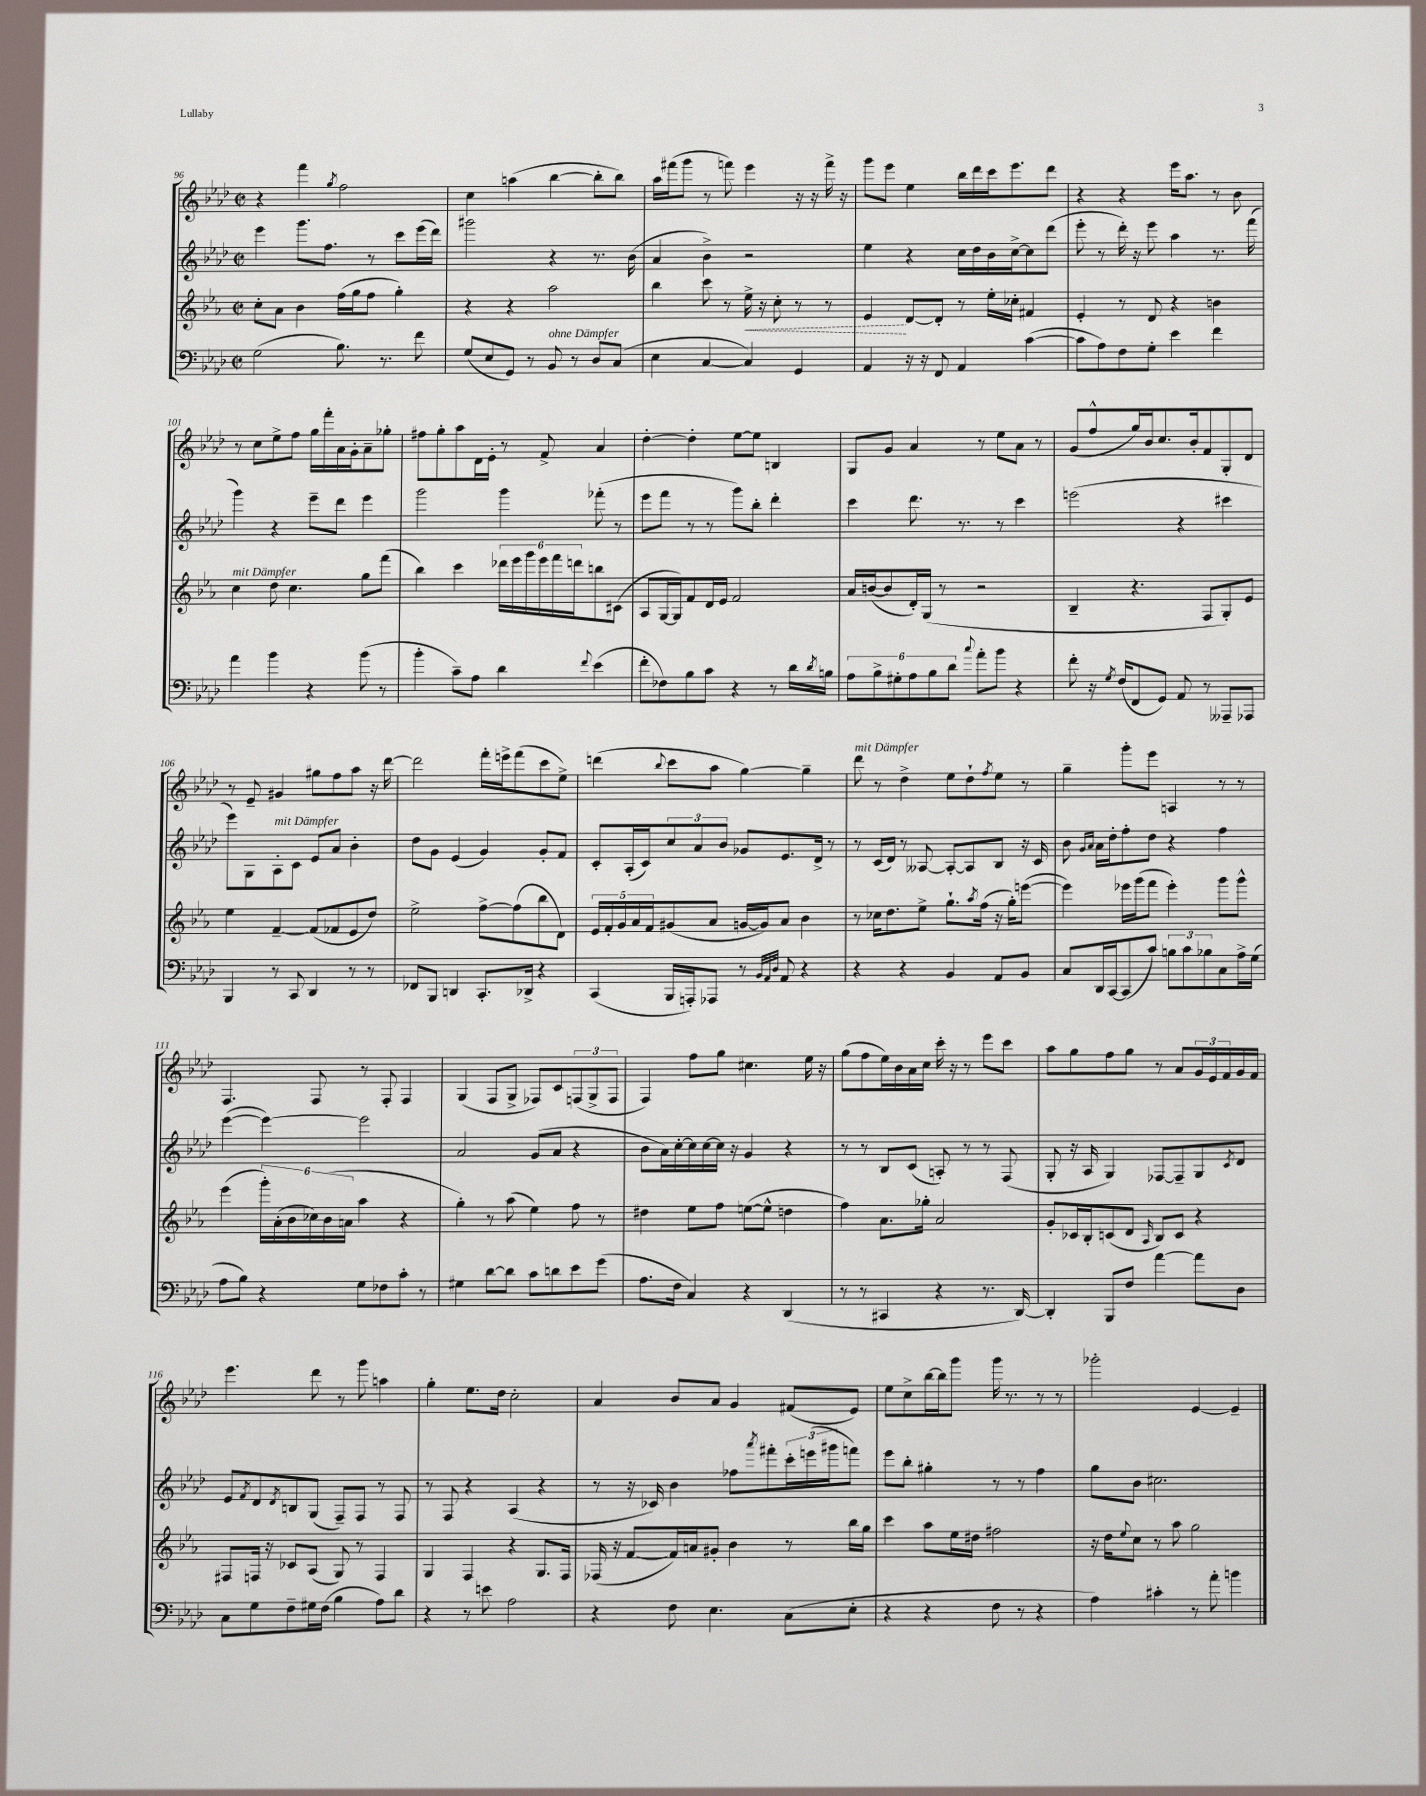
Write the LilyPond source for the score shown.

<<
\new StaffGroup <<
\new Staff = "s0" {
    \clef treble \key aes \major \defaultTimeSignature \time 2/2
    r4 f'''4 \acciaccatura { g''8 } f''2 |
    c''4 a''4( bes''4~ bes''8-. bes''8) |
    aes''16 fis'''16( g'''8 r8 f'''8) ees'''4 r16 r16 f'''16-> r16 |
    g'''8 ees'''8 ees''4 bes''16 des'''16 c'''16 ees'''8. des'''8 |
    r4 r4 ees'''16 aes''8. r8 bes'8 |
    r8 c''8 ees''8-> f''8 g''16 f'''16-. aes'16 g'16-. aes'8-- ges''8-. |
    fis''8 g''8-. aes''8 des'16 ees'16-. r8 f'8-> aes'4 |
    des''4~-. des''4-. ees''8~ ees''8 b4 |
    g8 g'8 aes'4 r8 ees''8 aes'8 r8 |
    g'8( f''8-^ g''16) bes'16 c''8. bes'16-. f'8 g8-. des'8 |
    r8 ees'8-- gis'4 gis''8 f''8 aes''8 r16 des'''16~ |
    des'''2 f'''16-. e'''16-> f'''8( c'''8 ees''8->) |
    d'''4( \appoggiatura { bes''8 } c'''8 aes''8 g''4~) g''4-- |
    des'''8^\markup { \italic "mit Dämpfer" } r8 des''4-> ees''8 des''8-! \acciaccatura { f''8 } ees''8 r8 |
    g''4-- g'''8-. ees'''8 a4 r8 r8 |
    f4. f8 r8 f8-. f4 |
    g4( f8 g8-> fes8) c'8 \tuplet 3/2 { f8( g8-> f8 } |
    f4) f''8 g''8 cis''4. ees''16 r16 |
    g''8( f''8 ees''16) bes'16 aes'16 c''16 c'''16-. r16 r8 ees'''8 c'''8 |
    aes''8 g''8 f''8 g''8 r8 aes'8 \tuplet 3/2 { g'16 ees'16 f'16 } g'16 f'16 |
    ees'''4. des'''8 r8 g'''8 a''4 |
    g''4-. ees''8. des''16 c''2-. |
    aes'4 bes'8 aes'8 g'4 fis'8( ees'8) |
    ees''8 c''8-> bes''16~ bes''16 g'''8 g'''16 r8. r8 r8 |
    ges'''2-. ees'4~ ees'4-- \bar "|." |
}
\new Staff = "s1" {
    \clef treble \key aes \major \defaultTimeSignature \time 2/2
    ees'''4 g'''8. f''8. r8 c'''8 ees'''16( des'''16) |
    gis'''2 r4 r8. bes'16( |
    aes'4 bes'4->) r2 |
    ees''4 r4 c''16 des''16 bes'16 c''16~-> c''8 des'''8( |
    ees'''8-. r8 des'''16-.) r16 ees'''8 aes''4 r8. f'''16( |
    g'''4) r4 ees'''8-- des'''8 ees'''4 |
    g'''2 g'''4 fes'''8-.( r8 |
    ees'''8 f'''8 r8 r8 g'''8) bes''8-. des'''4-. |
    c'''4 des'''8. r8. r8 c'''4 |
    e'''2( r4 cis'''4 |
    ees'''8) g8 aes8-.^\markup { \italic "mit Dämpfer" } c'8 ees'8 aes'8 bes'4-. |
    des''8 g'8 ees'4( g'4) g'8-. f'8 |
    c'8-. aes16-.( c'16) \tuplet 3/2 { c''8 aes'8 bes'8 } ges'8 ees'8. des'16-> r8 |
    r8 c'16( des'16) r8 aeses8~ aeses8~-. aeses8 bes8 r16 c'16 |
    bes'8 \grace { g'16 aes'16 } aes'16 des''16-. f''8-. des''8 r4 f''4 |
    ees'''4~( ees'''4~) ees'''2 |
    aes'2 g'8( aes'8 r4 |
    bes'8 aes'16) c''16~-. c''16 c''16~ c''16 r16 g'4 r4 |
    r8 r8 bes8 c'8( a8-.) r8 r8 f8( |
    g8-. r16 aes16 g4) fes8~ fes8-- g8 \acciaccatura { c'8 } des'8 |
    ees'8 \acciaccatura { f'8 } des'8 \acciaccatura { des'8 } b8 g8( f8--) f8 r8 f8 |
    r8 f8 r4 aes4( r4 |
    r8 r16 ces'16) bes'4 fes''8 \acciaccatura { aes'''8 } fis'''8-. \tuplet 3/2 { c'''16-. e'''16( gis'''16 } f'''8) |
    ees'''8 bes''8-. gis''4-. r8 r8 f''4 |
    g''8 bes'8 cis''2. \bar "|." |
}
\new Staff = "s2" {
    \clef treble \key ees \major \defaultTimeSignature \time 2/2
    c''8-. aes'8 bes'4 f''16( g''16 f''8 g''4-.) |
    r4 r4 aes''2 |
    bes''4 c'''8 r8 \once \override Hairpin.style = #'dashed-line ees''16->\< r16 c''8-. r8 r8 |
    ees'4\! d'8~ d'8-. r8 ees''16-. ces''16-. fis'4 |
    ees'4-. r8 d'8 r4 b'4 |
    c''4^\markup { \italic "mit Dämpfer" } d''8 c''4. g''8 f'''8( |
    bes''4) c'''4 \tuplet 6/4 { des'''16 ees'''16 g'''16 ees'''16 f'''16 d'''16 } b''8 cis'8( |
    aes8 g16~ g16) f'8 d'16 ees'16 f'2 |
    aes'16 b'16~( b'8 d'16-.) g16( r8 r2 |
    bes4-- r4. f8 g8-.) ees'8 |
    ees''4 f'4~-- f'8( fes'8 ees'8 d''8) |
    ees''2-> f''8~-> f''8( bes''8 d'8) |
    \tuplet 5/4 { ees'16 f'16-. g'16 aes'16 f'16 } gis'8( aes'8 g'16~ g'16) aes'8 bes'4 |
    r8 ces''16 d''8. ees''8-> g''8.-! \acciaccatura { aes''8 } f''16( r16 g''16-.) e'''8~( |
    e'''4) ees'''16 g'''16( f'''8 ees'''4-.) g'''8 g'''8-^ |
    ees'''4( \tuplet 6/4 { g'''16-.) aes'16-.( bes'16 ces''16) bes'16( a'16 } aes''4 r4 |
    g''4-.) r8 aes''8( ees''4) f''8 r8 |
    dis''4 ees''8 f''8 e''8~( e''8-^ d''4 |
    f''4) aes'8. ges''16-. aes'2 |
    g'8-. ces'16 bes16-. c'8( d'8 \grace { aes16 } bes8) c'8 r4 |
    fis8 f16 r16 ces'8 aes8( g8) r8 f4 |
    g4 f4 r4 g8. f16 |
    fes16( r16 f'8~ f'16) a'16 gis'8-. bes'4 r8 bes''16 g''16 |
    c'''4 aes''8 ees''16 dis''16 fis''2 |
    r16 d''16 \appoggiatura { ees''8 } c''8 r8 aes''8 g''2 \bar "|." |
}
\new Staff = "s3" {
    \clef bass \key aes \major \defaultTimeSignature \time 2/2
    g2( bes8.) r8. f'8 |
    g8( ees8 g,8) r8 bes,8^\markup { \italic "ohne Dämpfer" } r8 des8 c8( |
    ees4 c4~ c4) g,4 |
    aes,4 r16 r16 f,8 aes,4 c'4~( |
    c'8 aes8) f8 g8-. ees'4 f'4 |
    aes'4 bes'4 r4 bes'8( r8 |
    bes'4-. c'8--) aes8 des'4 \appoggiatura { f'8 } ees'4( |
    f'8-. fes8) bes8 c'8 r4 r8 des'16 \acciaccatura { des'8 } b16 |
    \tuplet 6/4 { aes8 bes8-> gis8-. aes8 bes8 des'8 } \appoggiatura { c''8 } aes'8-. bes'8 r4 |
    f'8-. r16 \acciaccatura { g8 } f16( f,8 g,8) aes,8 r8 aeses,,8-- aes,,8 |
    bes,,4 r8 c,8 des,4 r8 r8 |
    fes,8 bes,,8 d,4 c,8.-. des,16-> r4 |
    c,4( bes,,16 a,,16-.) aes,,8 r8 \grace { bes,32 aes,32 des32 } aes,8 r4 |
    r4 r4 bes,4 aes,8 bes,8 |
    c8 des,16 c,16~ c,8( c'8) \tuplet 3/2 { b8 c'8 bes8 } c8 aes16-> g16( |
    aes8 bes8) r4 g8 fes8 c'8-. r8 |
    gis4 des'8~ des'8 c'8 d'8 ees'8 g'8( |
    aes8. f16 c4) r4 des,4( |
    r8 r8 cis,4 r4 r8. des,16~) |
    des,4-. bes,,8 f8 aes'4~ aes'8 des8 |
    c8 g8 f8-- gis16 f16( bes4 aes8) des'8 |
    r4 r8 e'8 aes2 |
    r4 f8 ees4. c8( ees8-. |
    r4 r4 f8 r8 r4 |
    aes4) cis'4-. r8 aes'8-. b'4 \bar "|." |
}
>>
>>
\layout { \context { \Score currentBarNumber = #96 } }
